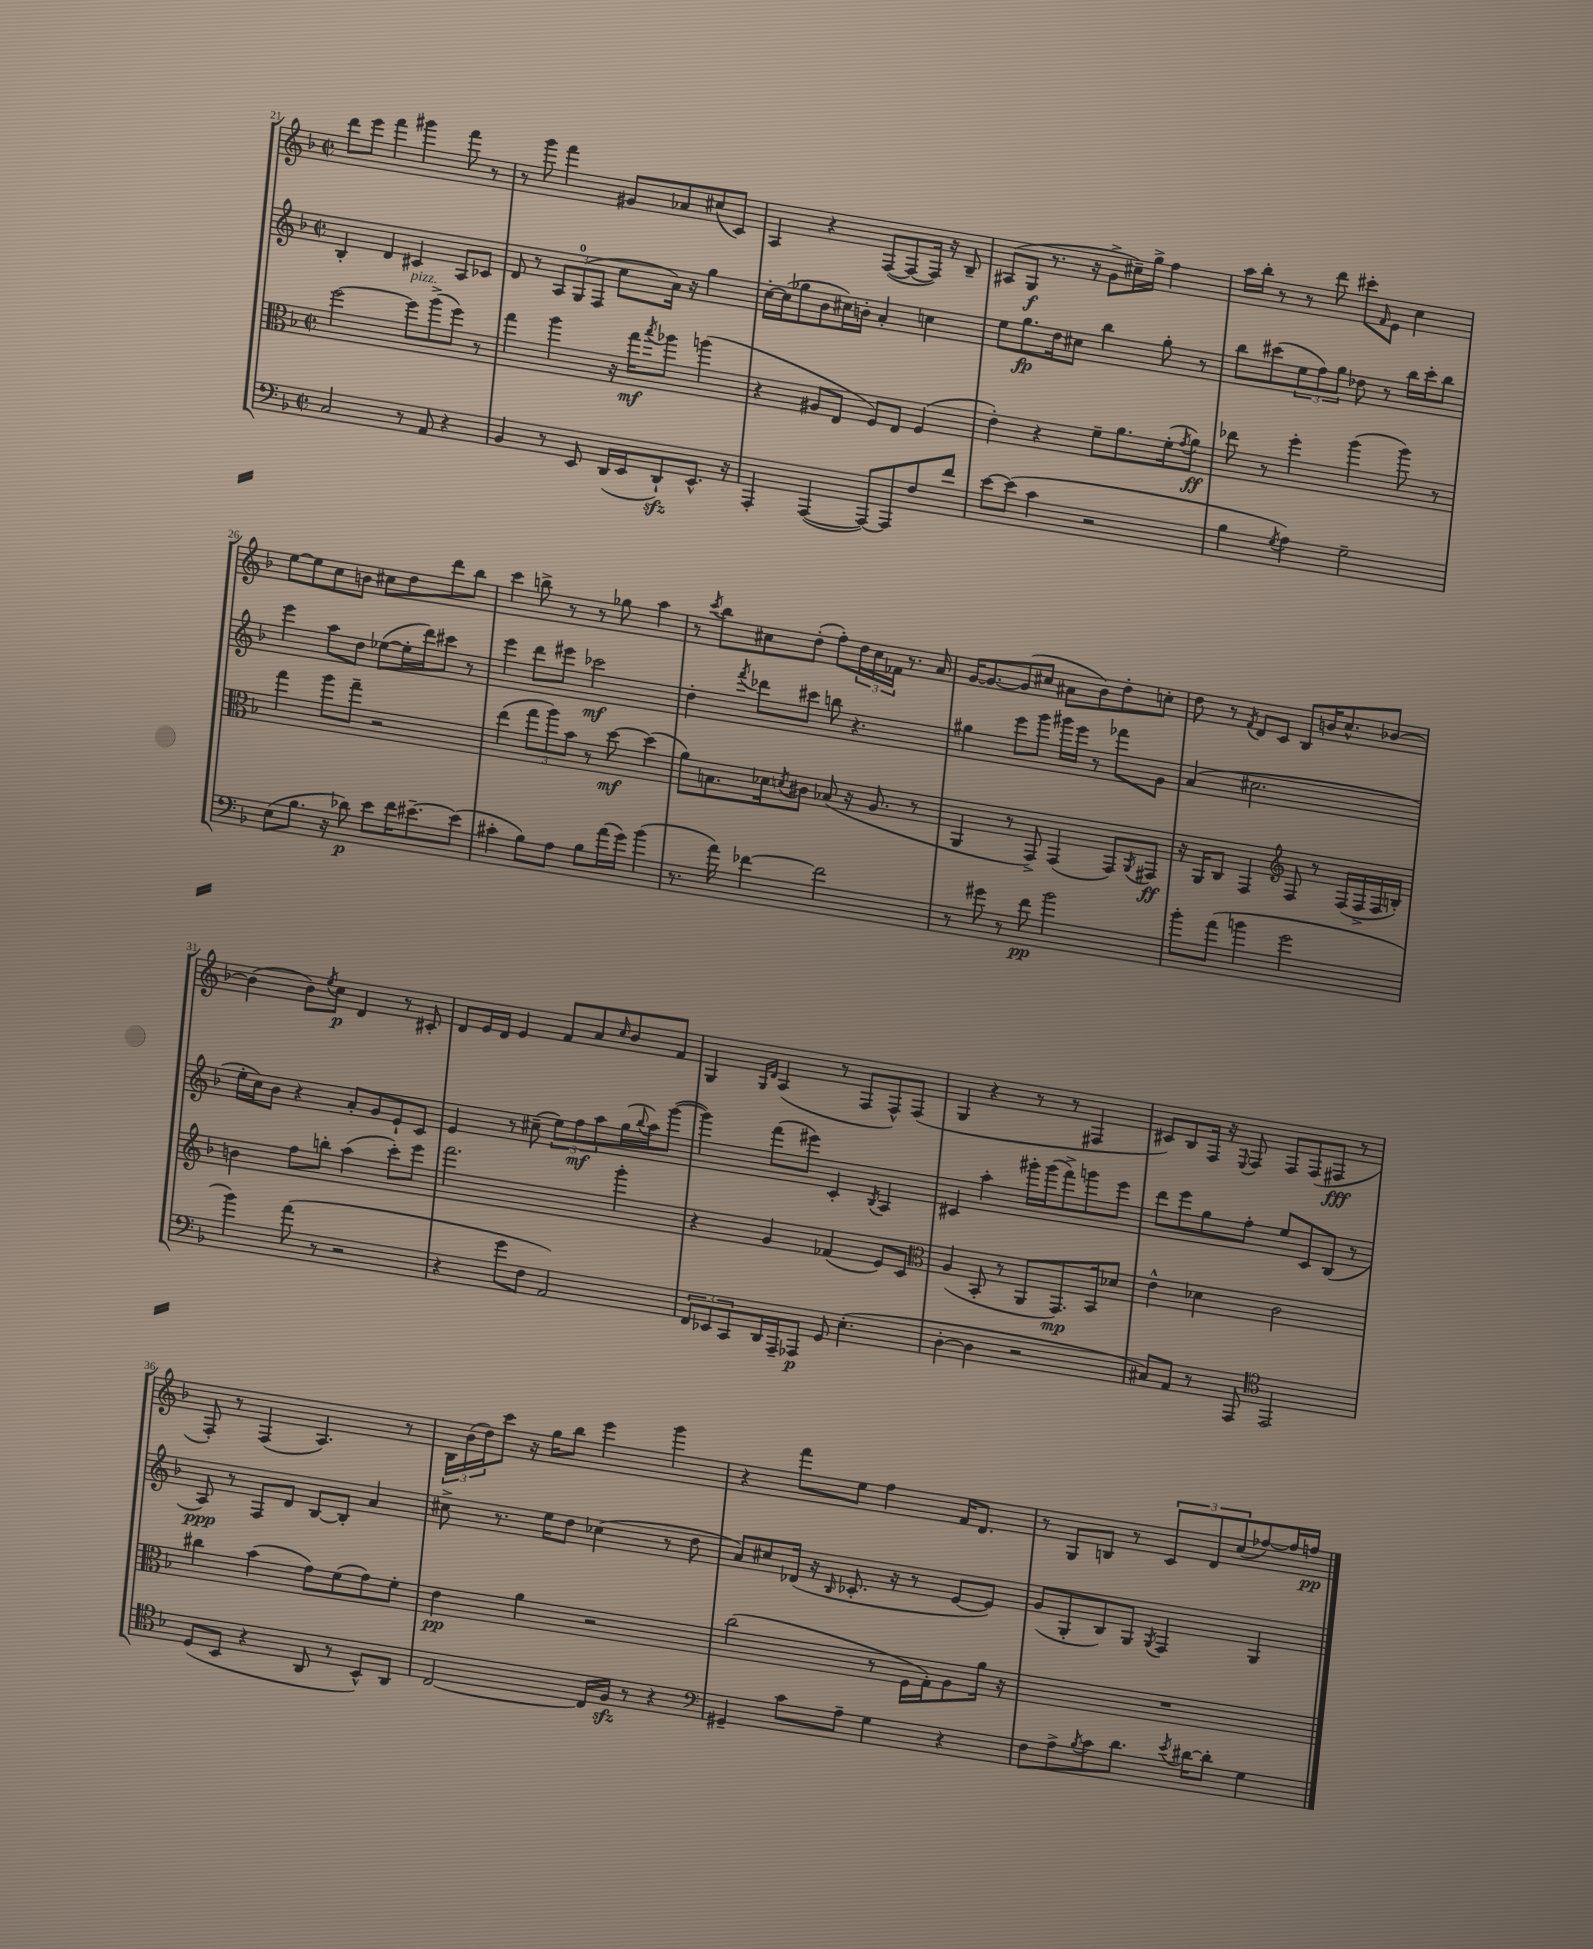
<<
\new StaffGroup <<
\new Staff = "s0" {
    \clef treble \key f \major \defaultTimeSignature \time 2/2
    d'''8 e'''8 f'''4 gis'''4 f'''8 r8 |
    r8 g'''8 f'''4 gis'8 aes'8 cis''8( c'8) |
    a4 r4 f8~( f8~ f16) r16 bes8-- |
    ais8( g8\f r8. r16 g'8-> cis''16--) g''16-> f''4 |
    a''16 bes''16-. r8 r8 d'''8 cis'''8-. \grace { f'16 } e'8 c''4 |
    e''8~ e''8 c''8 b'8 cis''8 d''8 d'''8 bes''8 |
    c'''4 b''8-> r8 r8 ges''8 a''4 |
    r8 \acciaccatura { c'''8 } bes''8 cis''8 d''8-.( f''8-.) \tuplet 3/2 { d''16 cis''16 fes'16 } r8. a'16 |
    g'16~ g'8.~ g'8( cis''8 ais'8 bes'8) d''8-. c''8-. |
    d''8 r8 \acciaccatura { f'8 } d'8 c'8 bes8 b'16 c''8.-^ bes'8~ |
    bes'4( bes'8) \acciaccatura { e''8 } c''8\p d'4 r8 cis'8-. |
    d'8 e'16 d'16 e'4 f'8 a'8 \grace { c''16 } bes'8 f'8 |
    g4 \grace { g16 d'16 } a4( r8 f8 f8-^) f8( |
    g4 r4 r8 r8 fis4 |
    cis'8) bes8 f16 r16 \appoggiatura { e8 } f8 f8 f8( fis8\fff r8 |
    f8-.) r8 f4( a4.) r8 |
    \tuplet 3/2 { bes16 bes'16( d''16) } c'''8 r16 g''16 bes''8 e'''4 g'''4 |
    r4 f'''8 e''8 f''4 f'16 d'8. |
    r8 g8 b8 r8 \tuplet 3/2 { c'8 d'8 c''8( } fes''8~) fes''16 f''16\pp \bar "|." |
}
\new Staff = "s1" {
    \clef treble \key f \major \defaultTimeSignature \time 2/2
    bes4-. d'4 cis'4 a8 ces'8 |
    d'8 r8 \tuplet 3/2 { a8 g8-0( f8 } c''8 a'16) r16 g''4 |
    c''16~-. c''16( ges''8 bes'8 cis''16) b'16-. a'4-. c''4 |
    e''8 g''8.\fp d''16 cis''8 bes''4 g''8-. r8 |
    bes''8 cis'''8( \tuplet 3/2 { e''8 f''8) g''8 } des''8 r8 bes''16 cis'''16-. bes''8 |
    e'''4 a''8 d''8 ees''8~( ees''16-. d'''16) cis'''8 r8 |
    e'''4 d'''8 eis'''8 ces'''2\mf |
    d''4-. \acciaccatura { f'''8 } des'''8 cis'''8 b''8 r4. |
    gis''4 e'''8 g'''8 gis'''16 e'''16 r8 fes'''8 g'8 |
    a'4( cis''2. |
    e''16-. c''16) bes'8 r4 a'8-. g'8 e'8-! c'8 |
    e'4 r8 cis''8--( \tuplet 3/2 { e''8) f''8\mf a''8 } g''16( \appoggiatura { bes''8 } a''16) g'''8~( |
    g'''4) f'''8( eis'''8) c'4-. \acciaccatura { bes8 } a4 |
    cis'4 a''4-. gis'''16-. gis'''16( f'''8->) g'''8 e'''8 |
    d'''8 e'''8 g''8 f''8-. e''8 c'8 bes8( r8 |
    a8\ppp) r8 f8 d'8 bes8~ bes8-. a'4 |
    cis''8-> r8. e''16 d''8 ces''4( r8 d''8 |
    a'8) cis''8 des'16( r16 \grace { bes16 } ces'8.-. r16 r8 e'8~ e'8) |
    g'8( g8-. bes8) g8 \acciaccatura { g8 } f4 g4 \bar "|." |
}
\new Staff = "s2" {
    \clef alto \key f \major \defaultTimeSignature \time 2/2
    f''2~ f''8^\markup { \italic "pizz." } a''8->( f''8) r8 |
    g''4 a''4 r16 g''16\mf \acciaccatura { bes''8 } aes''8 a''4( |
    r4 ais8 e8 f8) e8 f4( |
    e'4-.) r4 f'8-- a'8. f'16-.( \acciaccatura { g'8 } a'8\ff) |
    ees''8 r8 f''4-. a''4( a''8) r8 |
    g''4 a''8 g''8-- r2 |
    e''4( \tuplet 3/2 { g''8 a''8) bes'8 } r8 d''8~\mf d''4( |
    a'8) b8. des'16 \acciaccatura { d'8 } cis'8 bes8( r16 a8. r8 |
    a,4 r8 g,8->) g,4( g,8) \acciaccatura { a,8 } gis,8\ff |
    r16 a,16 c8 g,4 \clef treble f8 r8 f16( f16-> f16 b16-.) |
    b'4 f''8 b''8-. a''4( c'''8-.) e'''8 |
    f'''2. g'''4-. |
    r4 g'4 fes'4( e'8) c'8 |
    \clef alto a4( bes,8-. r8 a,8 g,8.\mp) bes,16 des'8 |
    e'4-^ des'4 c'2 |
    cis''4 bes'4( g'8) f'8( g'8) f'8-. |
    e'4\pp a'4 r2 |
    c''2( r8 f16 g16-.) a8 a'16 r16 |
    R1 \bar "|." |
}
\new Staff = "s3" {
    \clef bass \key f \major \defaultTimeSignature \time 2/2
    c2 r8 a,8 r4 |
    bes,4 r8 e,8 d,16( e,16 d,8-!\sfz) e,8.-^ r16 |
    a,,4-. a,,4~( a,,8~) a,,8 f8 f'8 |
    e'8~ e'8( c'4 r2 |
    bes4 \acciaccatura { g8 } a4) g2-- |
    e8( bes8. r16 des'8\p) e'8 f'16 eis'8.~-- eis'8( |
    cis'4-. bes8) a8 bes8 a'16( g'16) bes'4( |
    r8. a'16) fes'4~ fes'2 |
    r8 gis'8 r8 f'8\pp bes'2 |
    bes'8-. a'8( b'4 g'2 |
    bes'4) a'8( r8 r2 |
    r4 g'8 f8 a,2) |
    \tuplet 3/2 { f,8 ees,8 c,8 } d,16 a,,16-- aes,,8\p g,8 e4.-.( |
    d4~-. d4 r2 |
    cis8) a,8 r8 a,,8 \clef tenor e,2 |
    d8( bes,8 r4 a,8 r8 bes,8-^) a,8 |
    c2~ c16 f16\sfz r8 r4 |
    \clef bass gis,4-- c'8 a8-- g4 r4 |
    f8 a8-> \acciaccatura { bes8 } c'8 d'8. \acciaccatura { e'8 } dis'16~ dis'8-. g4 \bar "|." |
}
>>
>>
\layout { \context { \Score currentBarNumber = #21 } }
